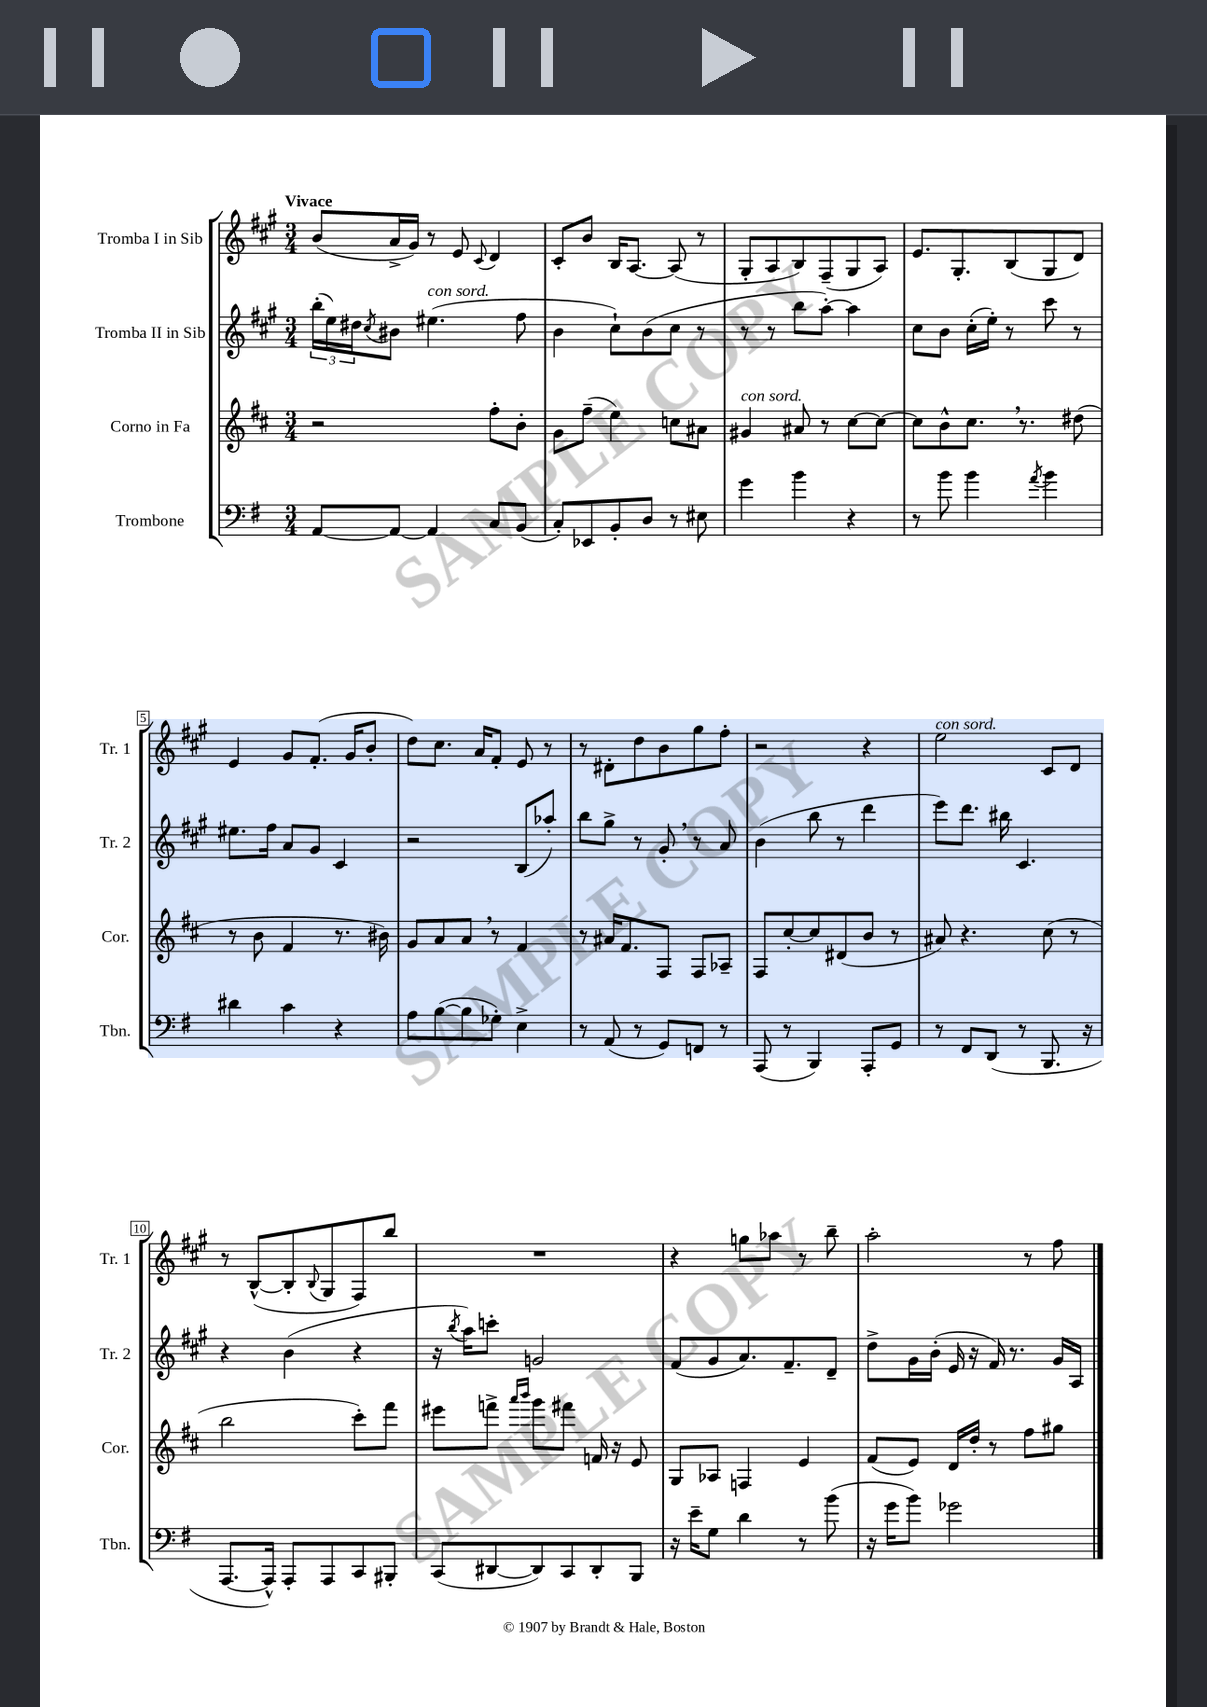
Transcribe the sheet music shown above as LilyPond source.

<<
\new StaffGroup <<
\new Staff = "s0" \with { instrumentName = "Tromba I in Sib" shortInstrumentName = "Tr. 1" } {
    \clef treble \key a \major \numericTimeSignature \time 3/4 \tempo "Vivace"
    b'8( a'16-> gis'16) r8 e'8 \appoggiatura { cis'8 } d'4 |
    cis'8-. b'8 b16 a8.~ a8( r8 |
    gis8-. a8 b8) fis8--( gis8 a8) |
    e'8. gis8.-. b8( gis8 d'8) |
    e'4 gis'8 fis'8.-.( gis'16 b'8-. |
    d''8) cis''8. a'16 fis'8-. e'8 r8 |
    r8 dis'8-. d''8 b'8 gis''8 fis''8-. |
    r2 r4 |
    e''2^\markup { \italic "con sord." } cis'8 d'8 |
    r8 b8~-^( b8-. \appoggiatura { b8 } gis8 fis8) b''8 |
    R2. |
    r4 g''8 aes''8 r8 b''8-- |
    a''2-. r8 fis''8 \bar "|." |
}
\new Staff = "s1" \with { instrumentName = "Tromba II in Sib" shortInstrumentName = "Tr. 2" } {
    \clef treble \key a \major \numericTimeSignature \time 3/4
    \tuplet 3/2 { b''16-.( e''16) dis''16 } \acciaccatura { cis''8 } bis'8 eis''4.^\markup { \italic "con sord." }( fis''8 |
    b'4 cis''8-!) b'8( cis''8 r8 |
    r8 r8 b''8 a''8~-.) a''4 |
    cis''8 b'8 cis''16-.( e''16-.) r8 cis'''8 r8 |
    eis''8. fis''16 a'8 gis'8 cis'4 |
    r2 b8( aes''8-.) |
    b''8 gis''8-> r8 gis'8-. \breathe r8 a'8 |
    b'4( b''8 r8 d'''4 |
    e'''8) d'''8. bis''16 cis'4. |
    r4 b'4( r4 |
    r16 \acciaccatura { b''8 } a''16) c'''8-. g'2 |
    fis'8( gis'8 a'8.) fis'8.-- d'8-- |
    d''8-> gis'16 b'16-.( e'16 r16 fis'16) r8. gis'16 a16 \bar "|." |
}
\new Staff = "s2" \with { instrumentName = "Corno in Fa" shortInstrumentName = "Cor." } {
    \clef treble \key d \major \numericTimeSignature \time 3/4
    r2 fis''8-. b'8-. |
    g'8 fis''8--( e''4) c''8 ais'8 |
    gis'4^\markup { \italic "con sord." } ais'8 r8 cis''8~ cis''8~ |
    cis''8 b'8-^ cis''8. \breathe r8. dis''8( |
    r8 b'8 fis'4 r8. bis'16) |
    g'8 a'8 a'8 \breathe r8 fis'4 |
    r8 ais'16 fis'8. fis8 fis8 aes8-- |
    fis8 cis''8~-. cis''8 dis'8( b'8 r8 |
    ais'8) r4. cis''8( r8 |
    b''2 cis'''8-.) fis'''8 |
    eis'''8 f'''8-> \grace { a'''16 b'''16 } g'''8 fis'''8 f'16 r16 e'8 |
    g8 aes8 f4 e'4 |
    fis'8( e'8) d'16 d''16-. r8 fis''8 gis''8 \bar "|." |
}
\new Staff = "s3" \with { instrumentName = "Trombone" shortInstrumentName = "Tbn." } {
    \clef bass \key g \major \numericTimeSignature \time 3/4
    a,8~ a,8~ a,4 c8 b,8( |
    c8-.) ees,8 b,8-. d8 r8 eis8 |
    g'4 b'4 r4 |
    r8 b'8 b'4 \acciaccatura { a'8 } b'4 |
    dis'4 c'4 r4 |
    a8 b8~( b8 ges8-.) e4-> |
    r8 a,8( r8 g,8) f,8 r8 |
    a,,8( r8 b,,4) a,,8-. g,8 |
    r8 fis,8 d,8( r8 b,,8. r16 |
    a,,8.~ a,,16-^) a,,8-. a,,8 c,8 bis,,8-. |
    c,8( dis,8~ dis,8) c,8 dis,8-. b,,8 |
    r16 e'16-- g8 d'4 r8 b'8( |
    r16 g'16 b'8) ges'2 \bar "|." |
}
>>
>>
\layout { \context { \Score \override BarNumber.stencil = #(make-stencil-boxer 0.1 0.3 ly:text-interface::print) } }
